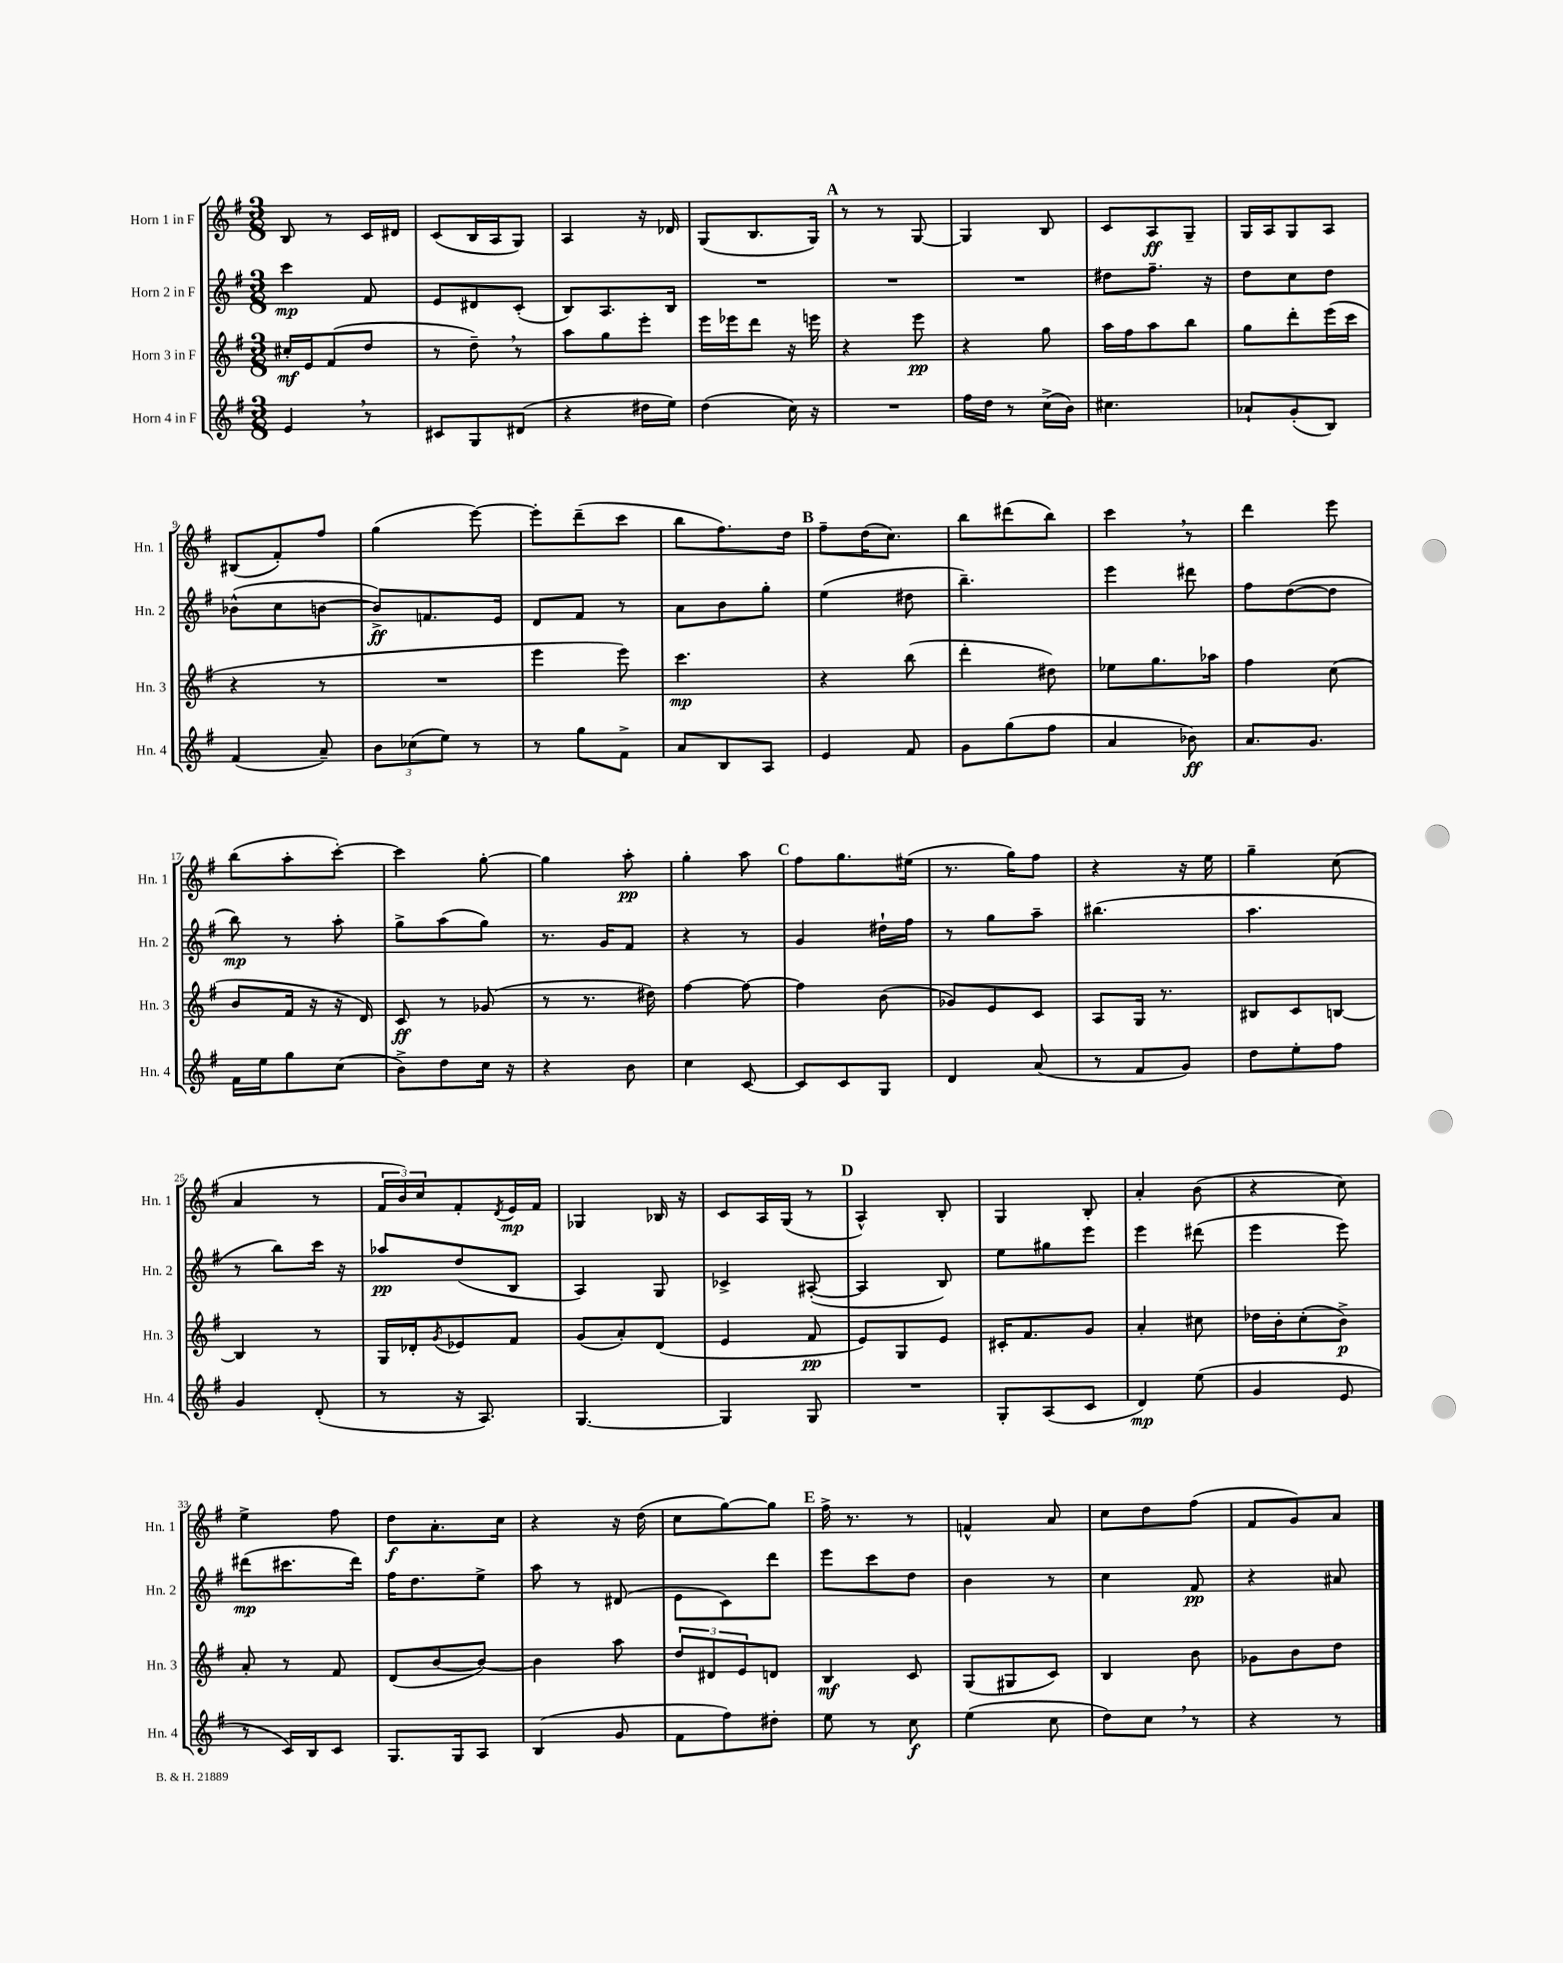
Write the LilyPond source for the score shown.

<<
\new StaffGroup <<
\new Staff = "s0" \with { instrumentName = "Horn 1 in F" shortInstrumentName = "Hn. 1" } {
    \clef treble \key g \major \numericTimeSignature \time 3/8
    b8 r8 c'16 dis'16 |
    c'8( b16 a16 g8) |
    a4 r16 des'16 |
    g8( b8. g16) |
    \mark \markup { \bold "A" } r8 r8 g8~ |
    g4 b8 |
    c'8 a8\ff g8-- |
    g16 a16 g8 a8 |
    bis8( fis'8-.) fis''8 |
    g''4( e'''8~) |
    e'''8-. d'''8--( c'''8 |
    b''8 fis''8.) d''16 |
    \mark \markup { \bold "B" } fis''8-- d''16( c''8.) |
    b''8 dis'''8( b''8) |
    c'''4 \breathe r8 |
    d'''4 e'''8 |
    b''8( a''8-. c'''8~-.) |
    c'''4 g''8~-. |
    g''4 a''8-.\pp |
    g''4-. a''8 |
    \mark \markup { \bold "C" } fis''8 g''8. eis''16( |
    r8. g''16) fis''8 |
    r4 r16 e''16 |
    g''4-- c''8( |
    a'4 r8 |
    \tuplet 3/2 { fis'16 b'16) c''16 } fis'8-. \acciaccatura { d'8 } e'16\mp fis'16 |
    ges4 bes16 r16 |
    c'8 a16 g16( r8 |
    \mark \markup { \bold "D" } a4-^) b8-. |
    g4 b8-. |
    a'4-. b'8( |
    r4 c''8) |
    e''4-> fis''8 |
    d''8\f a'8.-. c''16 |
    r4 r16 d''16( |
    c''8 g''8~) g''8 |
    \mark \markup { \bold "E" } fis''16-> r8. r8 |
    f'4-^ a'8 |
    c''8 d''8 fis''8( |
    fis'8 g'8) a'8 \bar "|." |
}
\new Staff = "s1" \with { instrumentName = "Horn 2 in F" shortInstrumentName = "Hn. 2" } {
    \clef treble \key g \major \numericTimeSignature \time 3/8
    c'''4\mp fis'8 |
    e'8 dis'8 c'8-.( |
    b8) a8. b16 |
    R4. |
    \mark \markup { \bold "A" } R4. |
    R4. |
    dis''8 fis''8.-- r16 |
    d''8 c''8 d''8 |
    bes'8-^( c''8 b'8~ |
    b'8->\ff) f'8. e'16 |
    d'8 fis'8 r8 |
    a'8 b'8 g''8-. |
    \mark \markup { \bold "B" } e''4( dis''8 |
    b''4.--) |
    e'''4 dis'''8 |
    fis''8 d''8~( d''8 |
    b''8\mp) r8 a''8-. |
    g''8-> a''8( g''8) |
    r8. g'16 fis'8 |
    r4 r8 |
    \mark \markup { \bold "C" } g'4 dis''16-! fis''16 |
    r8 g''8 a''8-- |
    bis''4.( |
    a''4. |
    r8 b''8) c'''16 r16 |
    aes''8\pp d''8( b8 |
    a4) g8 |
    ces'4-> ais8~-.( |
    \mark \markup { \bold "D" } ais4 b8) |
    e''8 gis''8 e'''8 |
    e'''4 dis'''8( |
    e'''4 e'''8) |
    dis'''8\mp( cis'''8. dis'''16) |
    fis''16 d''8. e''8-> |
    a''8 r8 dis'8( |
    e'8 c'8) d'''8 |
    \mark \markup { \bold "E" } e'''8 c'''8 d''8 |
    b'4 r8 |
    c''4 fis'8\pp |
    r4 ais'8 \bar "|." |
}
\new Staff = "s2" \with { instrumentName = "Horn 3 in F" shortInstrumentName = "Hn. 3" } {
    \clef treble \key g \major \numericTimeSignature \time 3/8
    cis''16-.\mf e'16 fis'8( d''8 |
    r8 d''8--) \breathe r8 |
    a''8 g''8 e'''8-. |
    e'''16 ees'''16 d'''8 r16 e'''16 |
    \mark \markup { \bold "A" } r4 e'''8\pp |
    r4 g''8 |
    a''16 fis''16 a''8 b''8 |
    g''8 d'''8-. e'''16( c'''16 |
    r4 r8 |
    R4. |
    e'''4 e'''8) |
    c'''4.\mp |
    \mark \markup { \bold "B" } r4 b''8( |
    d'''4-. dis''8) |
    ees''8 g''8. aes''16 |
    fis''4 c''8( |
    b'8 fis'16 r16 r16 d'16) |
    c'8\ff r8 ges'8( |
    r8 r8. dis''16) |
    fis''4~ fis''8~ |
    \mark \markup { \bold "C" } fis''4 b'8( |
    ges'8) e'8 c'8 |
    a8 g16 r8. |
    bis8 c'8 b8~ |
    b4 r8 |
    g16 des'16-. \acciaccatura { g'8 } ees'8 fis'8 |
    g'8( a'8-.) d'8( |
    e'4 fis'8\pp |
    \mark \markup { \bold "D" } e'8) g8 e'8 |
    cis'16-. fis'8. g'8 |
    a'4-. cis''8 |
    des''16 b'16-. c''8-.( b'8->\p) |
    a'8-. r8 fis'8 |
    d'8( b'8~ b'8~) |
    b'4 a''8 |
    \tuplet 3/2 { d''8 dis'8 e'8 } d'8 |
    \mark \markup { \bold "E" } b4\mf c'8 |
    g8( gis8 c'8) |
    b4 b'8 |
    ges'8 b'8 d''8 \bar "|." |
}
\new Staff = "s3" \with { instrumentName = "Horn 4 in F" shortInstrumentName = "Hn. 4" } {
    \clef treble \key g \major \numericTimeSignature \time 3/8
    e'4 \breathe r8 |
    cis'8 g8 dis'8( |
    r4 dis''16 e''16) |
    d''4( c''16) r16 |
    \mark \markup { \bold "A" } R4. |
    fis''16 d''16 r8 c''16->( b'16) |
    cis''4. |
    aes'8-! g'8-.( b8) |
    fis'4( a'8--) |
    \tuplet 3/2 { b'8 ces''8( e''8) } r8 |
    r8 g''8 fis'8-> |
    a'8 b8 a8 |
    \mark \markup { \bold "B" } e'4 fis'8 |
    g'8 g''8( fis''8 |
    a'4 bes'8\ff) |
    a'8. g'8. |
    fis'16 e''16 g''8 c''8( |
    b'8->) d''8 c''16 r16 |
    r4 b'8 |
    c''4 c'8~ |
    \mark \markup { \bold "C" } c'8 c'8 g8 |
    d'4 a'8( |
    r8 fis'8 g'8) |
    d''8 e''8-. fis''8 |
    g'4 d'8-.( |
    r8 r16 a8.) |
    g4.~ |
    g4 g8 |
    \mark \markup { \bold "D" } R4. |
    g8-. a8( c'8 |
    d'4\mp) e''8( |
    g'4 e'8 |
    r8 c'16) b16 c'8 |
    g8. g16 a8 |
    b4( g'8 |
    fis'8 fis''8) dis''8-. |
    \mark \markup { \bold "E" } e''8 r8 c''8\f |
    e''4( c''8 |
    d''8) c''8 \breathe r8 |
    r4 r8 \bar "|." |
}
>>
>>
